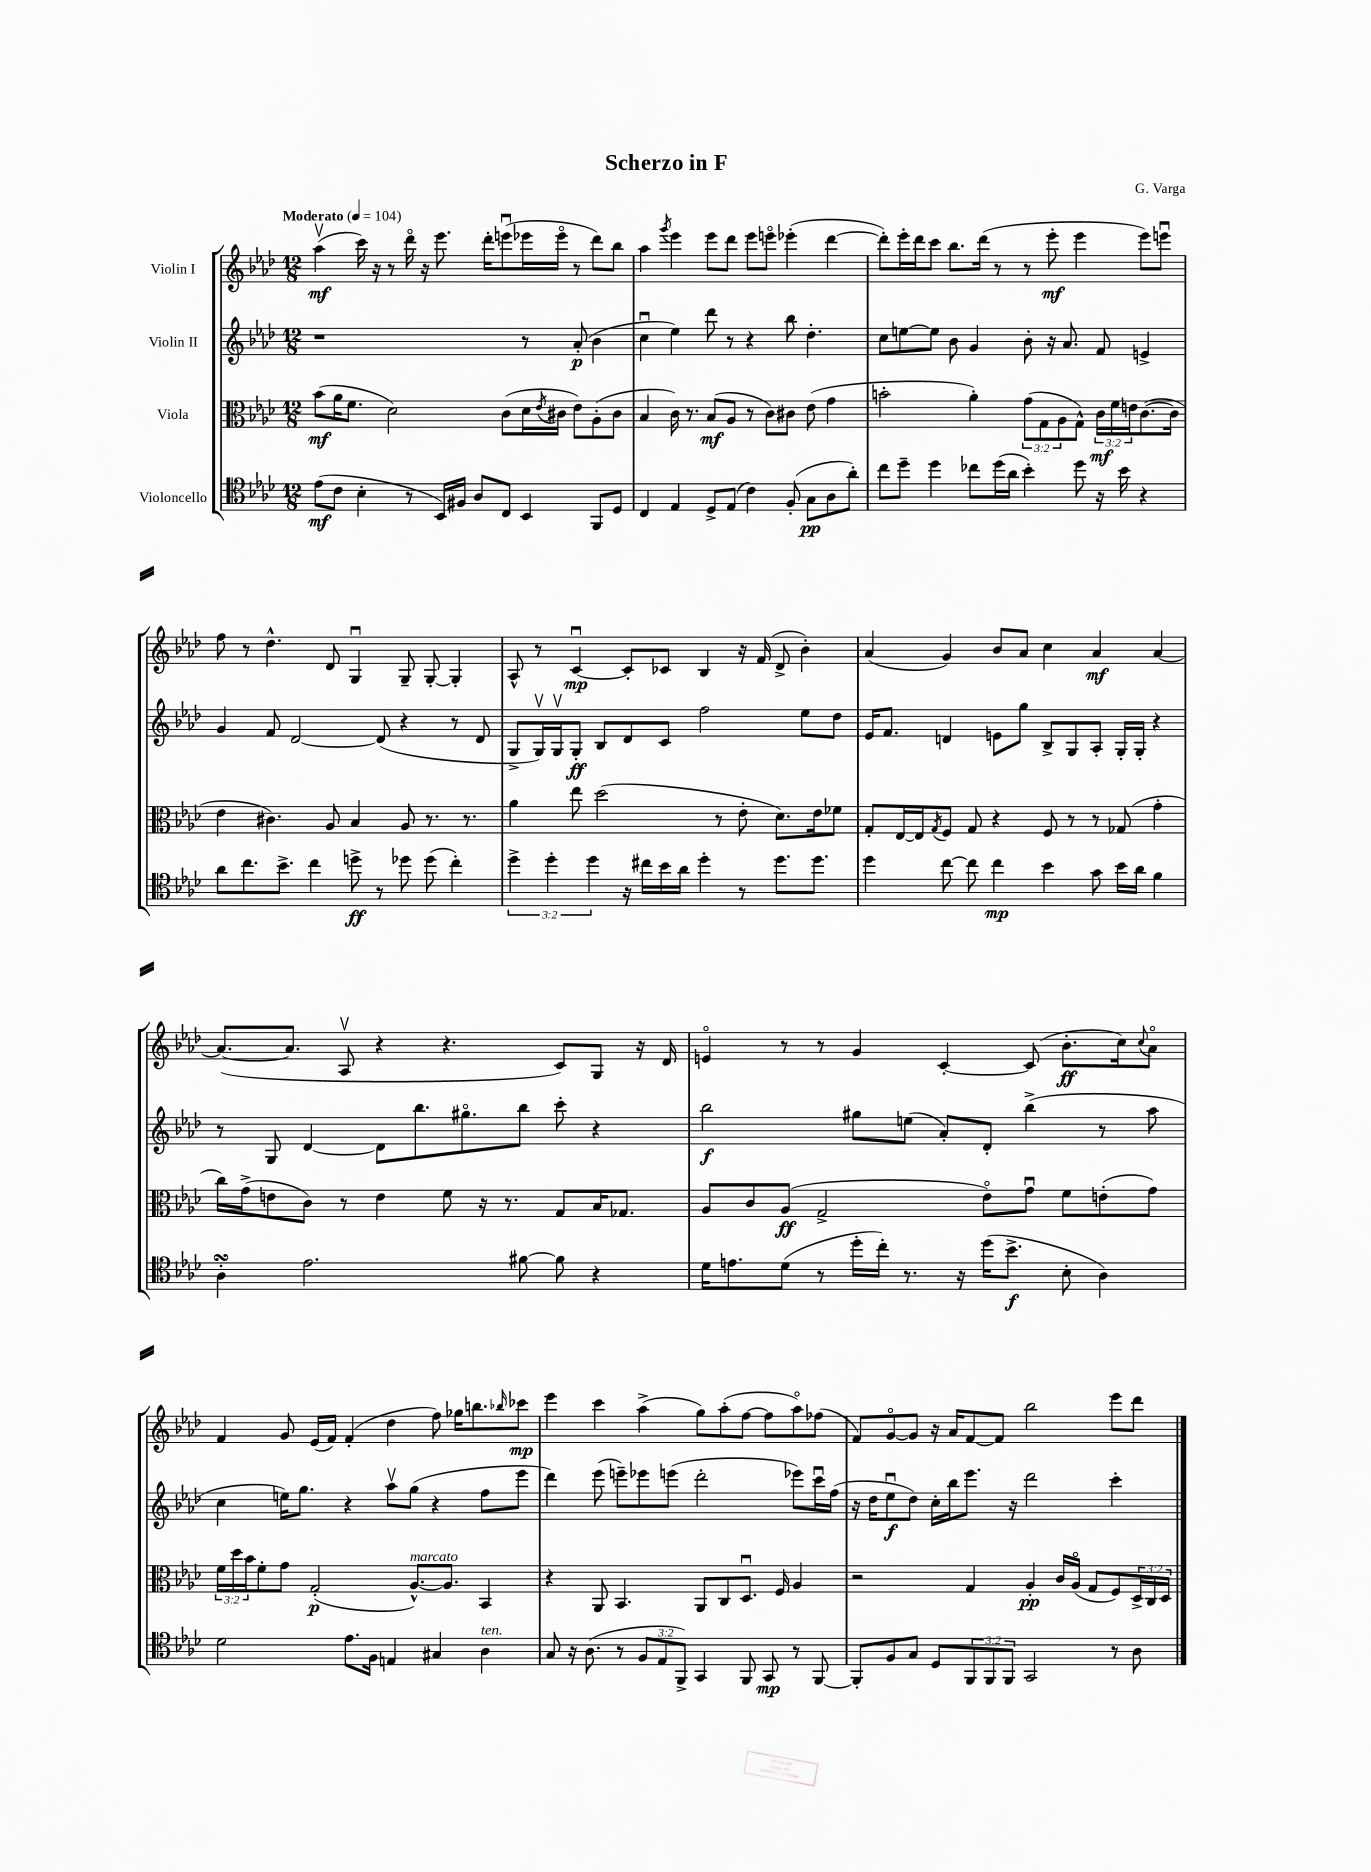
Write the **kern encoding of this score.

**kern	**kern	**kern	**kern
*staff4	*staff3	*staff2	*staff1
*clefC4	*clefC3	*clefG2	*clefG2
*k[b-e-a-d-]	*k[b-e-a-d-]	*k[b-e-a-d-]	*k[b-e-a-d-]
*M12/8	*M12/8	*M12/8	*M12/8
*MM104	*MM104	*MM104	*MM104
(8e-	(8b-	1r	(4aa-v
8c	16a-	.	.
.	8.f	.	.
4B-'	.	.	16ccc)
.	.	.	16r
.	2d-)	.	8r
8r	.	.	16ddd-o
.	.	.	16r
16BB-)	.	.	8.eee-
16F#	.	.	.
8A-	.	.	.
.	.	.	16ddd-'
8C	(8c	.	(8eeeu
4BB-	16d-	8r	16eee-
.	8qe-	.	.
.	16c#	.	16eee-o
.	8e-)	(8a-'	8r
8FF	(8A-'	4b-	8ddd-)
8D-	8c#	.	8bb-
=	=	=	=
4C	4B-	4ccu	4aa-
.	.	.	8qggg
4E-	16c)	4ee-)	4eee-
.	8.r	.	.
8D-^	(8B-	8ddd-	8eee-
(8E-	8A-	8r	8ddd-
4c)	8r	4r	8eee-
.	8c)	.	8eeeo
(8F'	8c#	8bb-	(4eee-'
8G	(8e-	4.dd-'	.
8A-	4g	.	[4ddd-
8a-')	.	.	.
=	=	=	=
8cc	2b'	8cc	8ddd-'])
8dd-~	.	[8ee	16eee-'
.	.	.	16ddd-
4dd-	.	8ee]	8ccc
.	.	8b-	8.bb-
8cc-	4a-')	4g	.
.	.	.	(16ddd-
(16dd-	.	.	8r
16a-	.	.	.
4b-')	(12g	8b-'	8r
.	12G	.	.
.	.	16r	8eee-'
.	12A-	.	.
.	.	8.a-	.
8dd-	8G^^)	.	4eee-
16r	24c	8f	.
.	24f	.	.
16b-	.	.	.
.	24e	.	.
4r	([8.c	4e^	8eee-)
.	.	.	8eeeu
.	16c]	.	.
=	=	=	=
8a-	4e-	4g	8ff
8.cc	.	.	8r
.	4.c#)	8f	4.dd-^^
8.b-^	.	.	.
.	.	[2d-	.
4cc	.	.	.
.	8A-	.	8d-
8dd^	4B-	.	4Gu
8r	.	(8d-]	.
8dd-	8A-	4r	8G~
(8dd-	8.r	.	[8G'
4cc')	.	8r	4G']
.	8.r	.	.
.	.	8d-	.
=	=	=	=
6dd-^	4a-	8G^	8A-^^
.	.	16Gv)	8r
6dd-'	.	.	.
.	.	16Gv	.
.	8ee-	8G'	[4cu
6dd-	.	.	.
.	(2dd-	8B-	.
16r	.	8d-	8c']
16cc#	.	.	.
16b-	.	8c	8c-
16a-	.	.	.
4dd-'	.	2ff	4B-
.	8r	.	.
8r	8e-'	.	16r
.	.	.	(16f
8.dd-	8.d-)	.	8d-^
.	.	8ee-	4b-')
8.dd-	16e-	.	.
.	8f-	8dd-	.
=	=	=	=
4dd-	8G'	16e-	(4a-
.	.	8.f	.
.	[16E-	.	.
.	16E-]	.	.
.	8qG	.	.
[8cc	8F	4d	4g)
8cc]	8G	.	.
4cc	4r	8e	8b-
.	.	8gg	8a-
4b-	8F	8B-^	4cc
.	8r	8G	.
8g	8r	8A-'	4a-
16b-	(8G-	16G'	.
16a-	.	16G'	.
4f	4g'	4r	[4a-
=	=	=	=
4A-'	16cc)	8r	(8.a-_
.	(16g^	.	.
.	8e	8G	.
.	.	.	8.a-]
2.e-	8c)	[4d-	.
.	8r	.	8A-v
.	4e	8d-]	4r
.	.	8.bb-	.
.	8f	.	4.r
.	.	8.gg#o	.
.	16r	.	.
.	8.r	.	.
[8f#	.	8bb-	.
8f#]	8G	8ccc'	8c)
4r	16B-	4r	8G
.	8.G-	.	.
.	.	.	16r
.	.	.	16d-
=	=	=	=
16d-	8A-	2bb-	4eo
8.e	.	.	.
.	8c	.	.
(8d-	(8A-	.	8r
8r	2G^	.	8r
16dd-'	.	8gg#	4g
16cc')	.	.	.
8.r	.	(8ee	.
.	.	8a-')	[4c'
16r	.	.	.
(16dd-	8e-o)	8d-'	.
8.b-^	.	.	.
.	8gu	(4bb-^	(8c]
8B-'	8f	.	8.b-'
4A-)	(8e'	8r	.
.	.	.	16cc)
.	.	.	8qqcc
.	8g)	8aa-	8a-o
=	=	=	=
2d-	24f	4cc	4f
.	24dd-	.	.
.	24b-	.	.
.	8f'	.	.
.	8g	16ee)	8g
.	.	8.gg	.
.	(2G'	.	(16e-
.	.	.	16f)
8.e-	.	4r	(4f'
16F	.	.	.
4E	.	8aa-v	4dd-
.	[8.A-^^)	(8gg	.
4G#	.	4r	8ff)
.	8.A-]	.	.
.	.	.	16gg-
.	.	.	8.bb
4A-	4BB-	8ff	.
.	.	.	16qqbb-
.	.	8eee-	8ccc-
=	=	=	=
8G	4r	4ddd-)	4eee-
16r	.	.	.
(8.A-	.	.	.
.	8AA-	(8eee-	4ccc
8r	4.BB-	8eee~)	.
12F	.	8eee-	(4aa-^
12E-	.	.	.
.	.	(8eee	.
12FF^)	.	.	.
4GG	8AA-	2ddd-'	8gg)
.	8C	.	(8aa-'
8FF	8.D-u	.	[8ff
8GG	.	.	8ff]
.	16F	.	.
8r	4A-	8eee-)	8aa-o)
[8FF	.	16cccu	(8ff-
.	.	(16ff	.
=	=	=	=
8FF']	2r	16r	8f)
.	.	16dd-	.
8F	.	8ee-u	[8go
8G	.	8dd-)	8g]
8D-	.	16cc'	16r
.	.	16bb-	16a-
12FF	4G	8.eee-	[8f
12FF	.	.	.
.	.	.	8f]
12FF	.	.	.
.	.	16r	.
2GG	4A-'	2ddd-	2bb-
.	16c	.	.
.	(16A-o	.	.
.	8G	.	.
8r	8F)	4ccc'	8eee-
8A-	24D-^	.	8ddd-
.	24C	.	.
.	24D-	.	.
==	==	==	==
*-	*-	*-	*-
